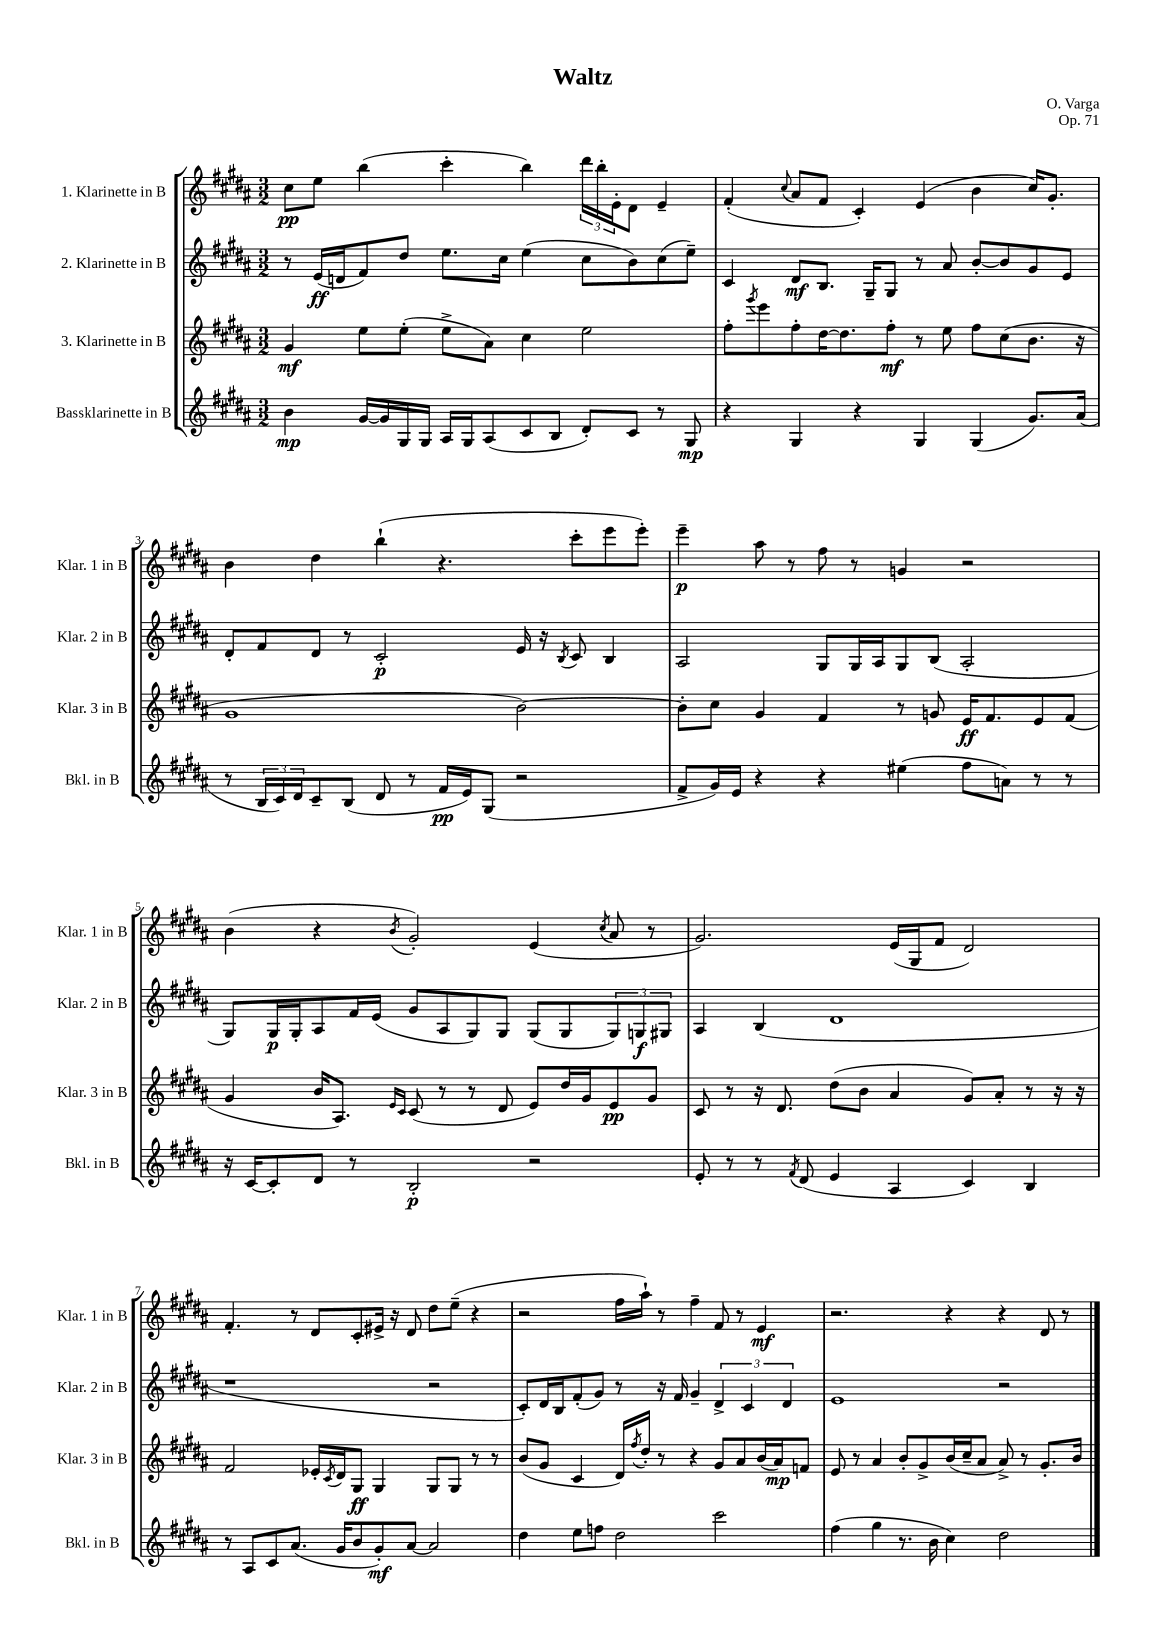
\header { title = "Waltz" composer = "O. Varga" opus = "Op. 71" }
<<
\new StaffGroup <<
\new Staff = "s0" \with { instrumentName = "1. Klarinette in B" shortInstrumentName = "Klar. 1 in B" } {
    \clef treble \key b \major \numericTimeSignature \time 3/2
    cis''8\pp e''8 b''4( cis'''4-. b''4) \tuplet 3/2 { dis'''16 b''16-. e'16-. } dis'8 e'4-- |
    fis'4-.( \appoggiatura { cis''8 } ais'8 fis'8 cis'4-.) e'4( b'4 cis''16) gis'8.-. |
    b'4 dis''4 b''4-!( r4. cis'''8-. e'''8 e'''8-.) |
    e'''4--\p ais''8 r8 fis''8 r8 g'4 r2 |
    b'4( r4 \acciaccatura { b'8 } gis'2-.) e'4( \acciaccatura { cis''8 } ais'8 r8 |
    gis'2.) e'16( gis16 fis'8 dis'2) |
    fis'4.-. r8 dis'8 cis'8-. eis'16-> r16 dis'8 dis''8 e''8--( r4 |
    r2 fis''16 ais''16-!) r8 fis''4-- fis'8 r8 e'4\mf |
    r2. r4 r4 dis'8 r8 \bar "|." |
}
\new Staff = "s1" \with { instrumentName = "2. Klarinette in B" shortInstrumentName = "Klar. 2 in B" } {
    \clef treble \key b \major \numericTimeSignature \time 3/2
    r8 e'16\ff( d'16 fis'8) dis''8 e''8. cis''16 e''4( cis''8 b'8) cis''8( e''8--) |
    cis'4 dis'8\mf b8. gis16-- gis8 r8 ais'8 b'8~-. b'8 gis'8 e'8 |
    dis'8-. fis'8 dis'8 r8 cis'2-.\p e'16 r16 \acciaccatura { b8 } cis'8 b4 |
    ais2 gis8 gis16 ais16 gis8 b8( ais2-. |
    gis8) gis16\p gis16-. ais8 fis'16 e'16( gis'8 ais8 gis8) gis8 gis8( gis8 \tuplet 3/2 { gis8) g8\f gis8 } |
    ais4 b4( dis'1 |
    r1 r2 |
    cis'8-.) dis'16 b16 fis'8-.( gis'8) r8 r16 fis'16 gis'4-- \tuplet 3/2 { dis'4-> cis'4 dis'4 } |
    e'1 r2 \bar "|." |
}
\new Staff = "s2" \with { instrumentName = "3. Klarinette in B" shortInstrumentName = "Klar. 3 in B" } {
    \clef treble \key b \major \numericTimeSignature \time 3/2
    gis'4\mf e''8 e''8-.( e''8-> ais'8) cis''4 e''2 |
    fis''8-. \acciaccatura { gis'''8 } e'''8 fis''8-. dis''16~ dis''8. fis''8-.\mf r8 e''8 fis''8 cis''8( b'8. r16 |
    gis'1 b'2~) |
    b'8-. cis''8 gis'4 fis'4 r8 g'8 e'16\ff fis'8. e'8 fis'8( |
    gis'4 b'16 ais8.) \grace { e'16 cis'16 } cis'8( r8 r8 dis'8 e'8) dis''16 gis'16 e'8\pp gis'8 |
    cis'8 r8 r16 dis'8. dis''8( b'8 ais'4 gis'8) ais'8-. r8 r16 r16 |
    fis'2 ees'16-. \acciaccatura { cis'8 } dis'16 gis8\ff gis4 gis8 gis8 r8 r8 |
    b'8( gis'8 cis'4 dis'16) \acciaccatura { fis''8 } dis''16-. r8 r4 gis'8 ais'8 b'16( ais'16\mp) f'8 |
    e'8 r8 ais'4 b'8-. gis'8-> b'16( cis''16-- ais'8 ais'8->) r8 gis'8.-. b'16 \bar "|." |
}
\new Staff = "s3" \with { instrumentName = "Bassklarinette in B" shortInstrumentName = "Bkl. in B" } {
    \clef treble \key b \major \numericTimeSignature \time 3/2
    b'4\mp gis'16~ gis'16 gis16 gis16 ais16 gis16 ais8( cis'8 b8 dis'8-.) cis'8 r8 gis8\mp |
    r4 gis4 r4 gis4 gis4( gis'8.) ais'16( |
    r8 \tuplet 3/2 { b16 cis'16) dis'16 } cis'8-- b8( dis'8 r8 fis'16\pp e'16) gis8( r2 |
    fis'8-> gis'16) e'16 r4 r4 eis''4( fis''8 a'8) r8 r8 |
    r16 cis'16~ cis'8-. dis'8 r8 b2-.\p r2 |
    e'8-. r8 r8 \acciaccatura { fis'8 } dis'8( e'4 ais4 cis'4) b4 |
    r8 ais8 cis'8 ais'8.( gis'16 b'8 gis'8-.\mf) ais'8~ ais'2 |
    dis''4 e''8 f''8 dis''2 cis'''2 |
    fis''4( gis''4 r8. b'16 cis''4) dis''2 \bar "|." |
}
>>
>>
